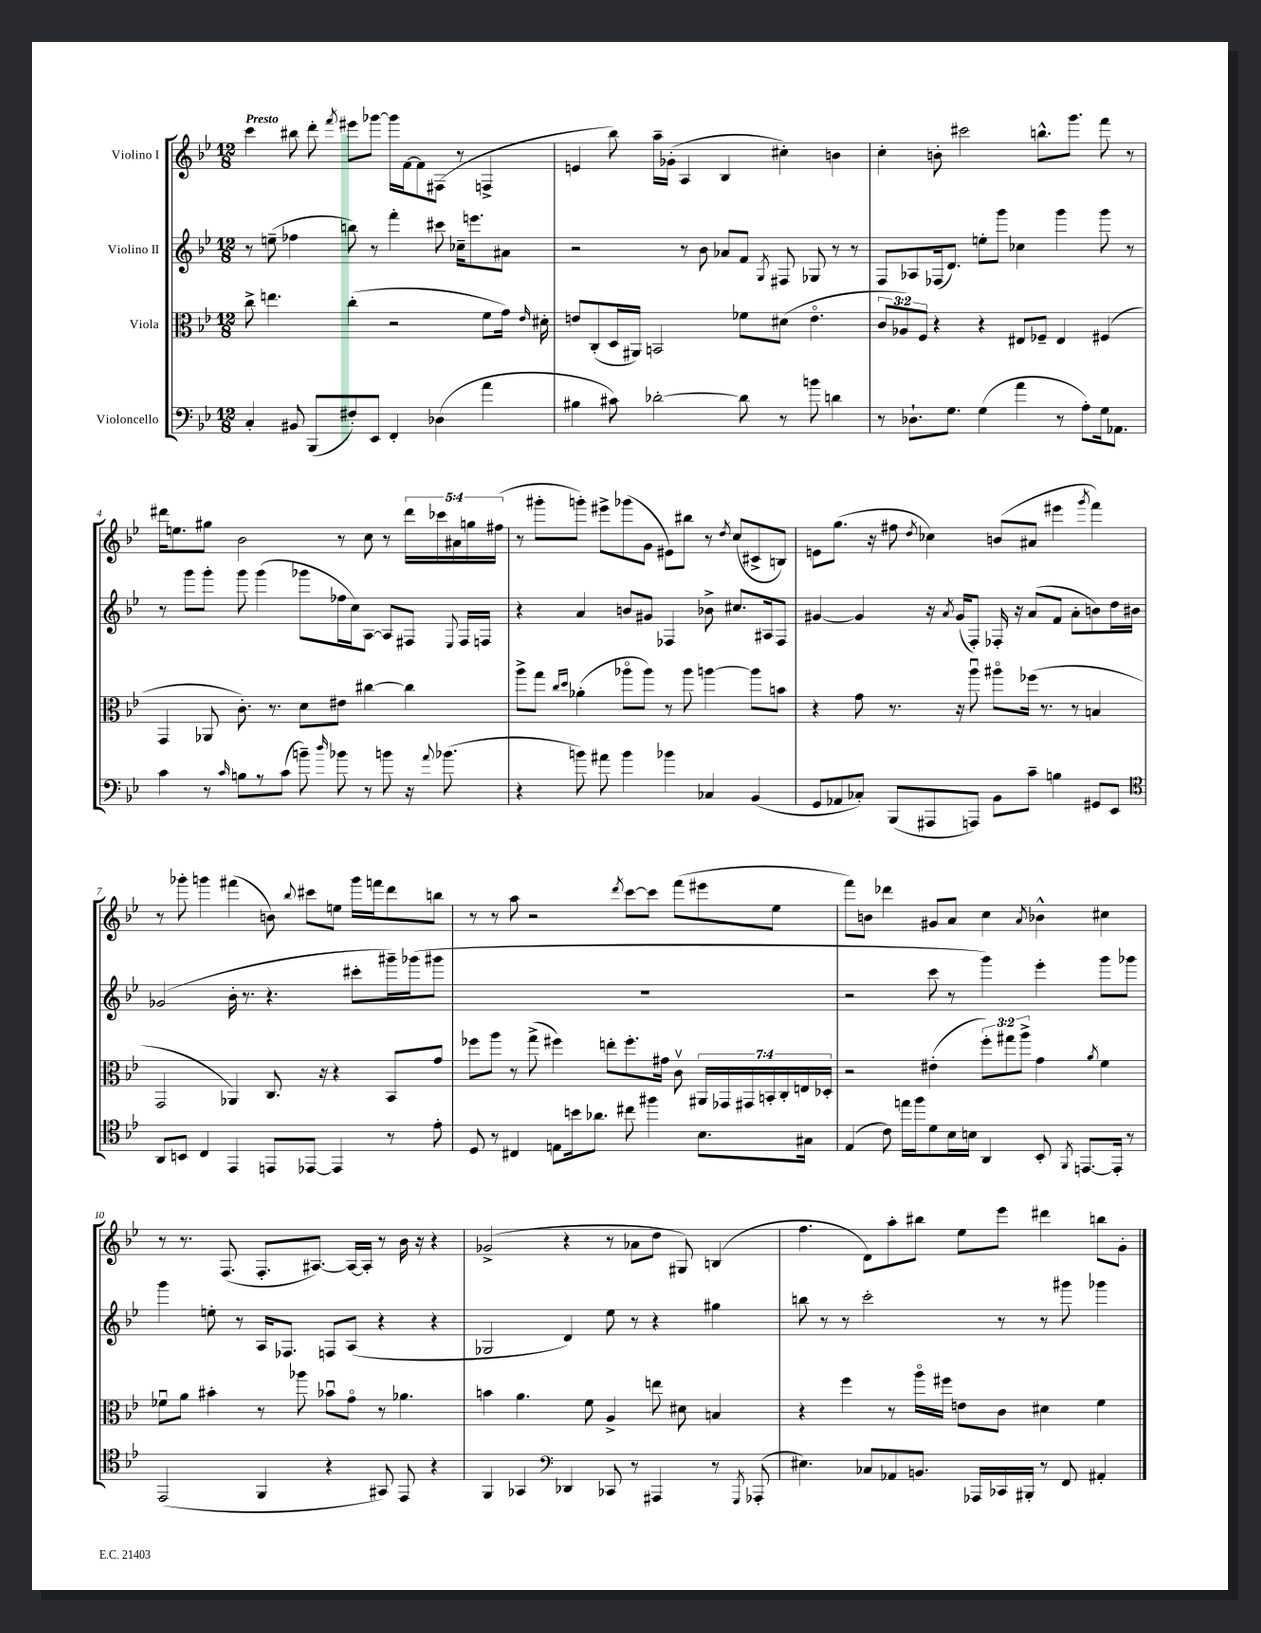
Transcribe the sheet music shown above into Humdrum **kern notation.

**kern	**kern	**kern	**kern
*staff4	*staff3	*staff2	*staff1
*clefF4	*clefC3	*clefG2	*clefG2
*k[b-e-]	*k[b-e-]	*k[b-e-]	*k[b-e-]
*M12/8	*M12/8	*M12/8	*M12/8
4C'	8cc^	8r	4ccc
.	4.ee	(8ee~	.
8BB#	.	4ff-	8bb#
(8BBB-	.	.	8ddd'
.	.	.	8qfff
8F#')	(4cc'	8bb)	8eee#
8EE-	.	8r	[8ggg-
4FF'	2r	4fff'	16ggg-]
.	.	.	[16f
.	.	.	8f]
(4D-	.	8ccc#	(8F#
.	.	16cc-~	8r
.	.	8.eee	.
4a	8f	.	4F^
.	16g)	8a#	.
.	16qqe-	.	.
.	16d#'	.	.
=	=	=	=
4B#	8e	2r	4e
.	(8C'	.	.
8c#)	16D	.	8bb-)
.	16AA#)	.	.
[2d-'	2BB	.	16aa~
.	.	.	(16g-'
.	.	8r	4A
.	.	8b-	.
.	.	8a-	4B-
8d-]	8f-	8f	.
.	.	8qG	.
8r	(8d#	8F#	4cc#')
8b	4.eo	8G-	.
4d	.	8r	4b
.	.	8r	.
=	=	=	=
8r	12c	8F	4cc'
.	12A-)	.	.
8.D-`	.	8A-	.
.	12F	.	.
.	4r	(16F-	8b'
8.G	.	8.d)	.
.	.	.	2ccc#
(4G	4r	8ee'	.
.	.	8ggg	.
4a	8E#	4cc-	.
.	8F-~	.	8.bb^^
8r	4E#	4ggg	.
.	.	.	8.ggg
8A')	.	.	.
16G	(4F#	8ggg	8fff
8.AA-	.	.	.
.	.	8r	8r
=	=	=	=
4c	4GG	8r	16ddd#
.	.	.	8.ee
.	.	8ggg	.
8r	8AA-	8ggg'	8gg#
16qqc	.	.	.
8B	8.c')	8ggg	2b-
8r	.	(4ggg	.
.	8.r	.	.
(8c	.	.	.
8b~)	8d	8ggg-	.
16qqdd	.	.	.
8b-	8e#	16ff-	8r
.	.	16cc)	.
8r	[4cc#	[8A	8cc
8b	.	8A]	8r
16r	4cc#]	8F#	20ddd#
.	.	.	20ccc-
8qqa	.	.	.
(8.b-	.	.	.
.	.	.	20a#
.	.	8qqE-	.
.	.	16F#	.
.	.	.	20gg
.	.	16F	.
.	.	.	(20ff#
=	=	=	=
4r	8aa^	4r	8r
.	8gg	.	8ggg#'
.	16qqcc	.	.
.	16qqdd	.	.
8b)	(4a-'	4a	8ggg')
8a#	.	.	8eee#^
4b	8aa-o	8b	(8ggg-
.	8aa-)	8g#	8g
4b-	8r	4F-	8e#)
.	8aa-	.	8bb#
4C-	[4aa	8b-^	8r
.	.	.	8qdd
.	.	8.cc#	(8cc
(4BB-	8aa]	.	8c#^
.	.	16A#	.
.	8b	8F-	8B)
=	=	=	=
8GG	4r	[4g#	8e
8AA-	.	.	(8.gg
8C-')	8g	4g#]	.
.	.	.	16r
(8BBB-	8.r	.	8ff#
.	.	.	8qdd
8AAA#	.	16r	4cc-)
.	.	8qa	.
.	16r	(16g#	.
8AAA)	8aau	8F')	.
8BB-	8aa#o	16F-'	(8b
.	.	16r	.
8c~	(16ff-	(8a	8a#
.	8.r	.	.
4B	.	8f	4eee#
.	8r	8a'	.
.	.	.	8qggg
8GG#	4B	8b)	4fff)
8EE-	.	16dd	.
.	.	16b#	.
=	=	=	=
*clefC4	*	*	*
8AA	2GG	(2g-	8r
8BB	.	.	8ggg-'
4C	.	.	4ggg
4EE-	4AA-)	16b-'	(4fff#
.	.	8.r	.
8EE	8.C	4.r	8b)
.	.	.	8qqbb-
[8EE-	.	.	8ccc#
.	16r	.	.
4EE-]	4r	.	8ee
.	.	8ccc#'	16ggg
.	.	.	16fff
8r	8BB-	16ggg#~)	8ddd
.	.	(16ggg-	.
8e-'	8g	8ggg#	8bb
=	=	=	=
8D	8ff-	1.r	8r
8r	8aa	.	8r
4C#	8r	.	8aa
.	(8gg^	.	2r
8E	4ff#)	.	.
16b	.	.	.
8.a-	.	.	.
.	8ee'	.	.
.	.	.	8qddd
8cc#	8.ff#'	.	[8ccc
4ff#	.	.	8ccc]
.	16g#	.	.
.	8cv	.	(8fff
8.B-	28AA#	.	8eee#
.	28GG-	.	.
.	28GG#	.	.
.	28BB'	.	.
.	.	.	8ee-
.	28C'	.	.
.	28E	.	.
16G#	.	.	.
.	28D-'	.	.
=	=	=	=
(4E-	2r	2r	8fff)
.	.	.	8b
8c)	.	.	4ddd-
16ee	.	.	.
16ff	.	.	.
8d	(4e#'	8ccc	8g#
16B-	.	8r	8a
16B	.	.	.
4AA	12ff')	4ggg)	4cc
.	12gg#	.	.
.	12aa^	.	.
.	.	.	8qa
8BB-'	4g	4eee-'	4b-^^
8qFF	.	.	.
[8.EE	.	.	.
.	8qa	.	.
.	4f	8ggg	4cc#
16EE']	.	.	.
8r	.	8ggg-	.
=	=	=	=
(2EE-	8f-u	4ggg	8r
.	8a	.	8.r
.	4b#'	8ee'	.
.	.	.	(8.F
.	.	8r	.
4FF	8r	16A	8.F'
.	.	8.F-	.
.	8aa-	.	.
.	.	.	[8.A#)
4r	8b-u	8F	.
.	8go	(8A	16A#_
.	.	.	16A#']
8GG#)	8r	4r	8r
8EE-	4.a-	.	16b-
.	.	.	16r
4r	.	4r	4r
=	=	=	=
4FF	4b	2G-	(2g-^
4GG-	4.a	.	.
*clefF4	*	*	*
4DD-	.	4d)	4r
.	8f	.	.
8CC-	4A^	8ee-	8r
8r	.	8r	8a-
4AAA#	8ee	4r	8dd
.	8d#	.	8G#)
8r	4B	4gg#	(4B
8qGGG	.	.	.
(8AAA-'	.	.	.
=	=	=	=
4.E#)	4r	8bb	4.ff
.	.	8r	.
.	4ff	8r	.
8C-	.	2ccc'	8d)
8AA-	8r	.	8aa'
8.BB	16aao	.	8bb#
.	16ff#	.	.
.	8e	.	8ee-
16AAA-	.	.	.
16CC-	8c	8r	8eee-
16BBB#'	.	.	.
8r	4d#	8r	4ddd#
8FF	.	8ggg#	.
4AA#'	4f	4ggg-	8bb
.	.	.	8g'
==	==	==	==
*-	*-	*-	*-
